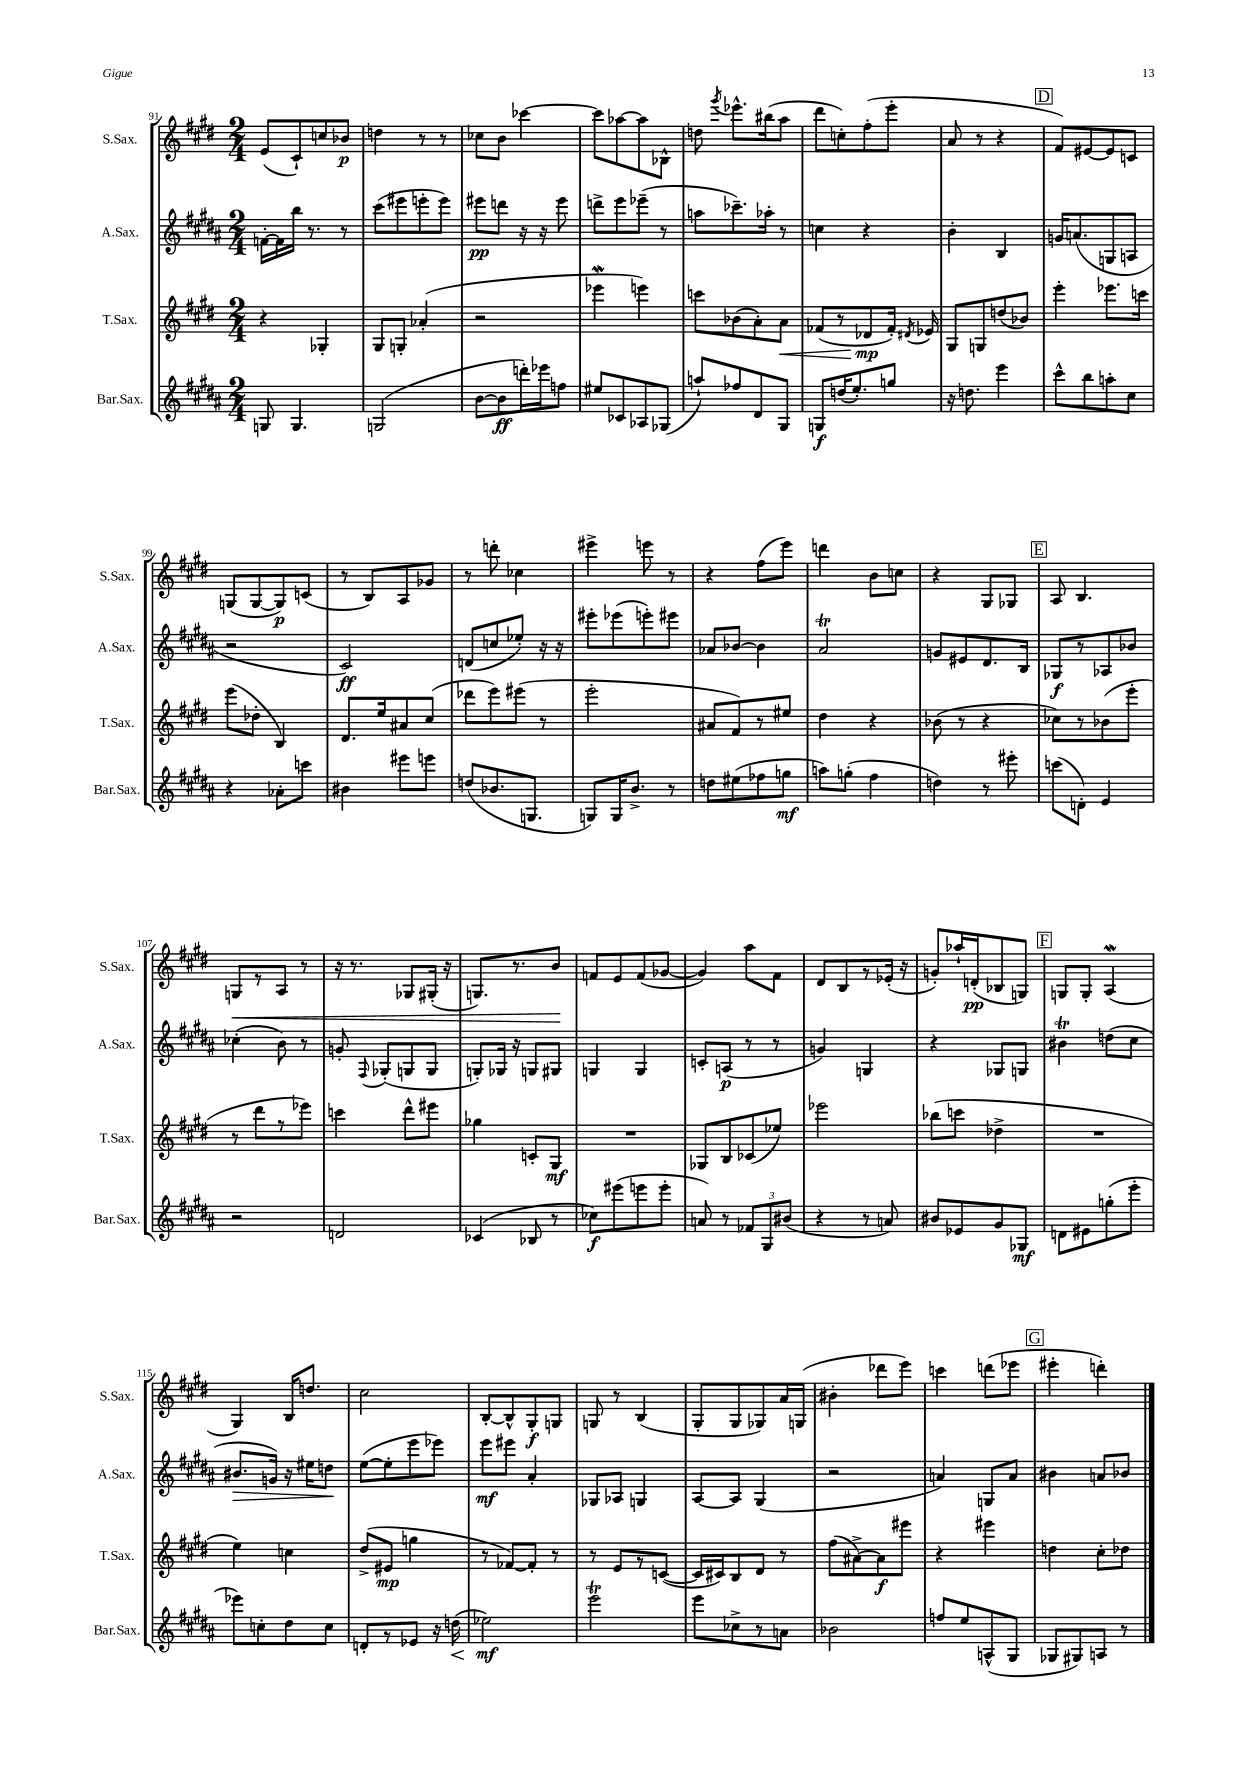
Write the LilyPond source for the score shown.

<<
\new StaffGroup <<
\new Staff = "s0" \with { instrumentName = "S.Sax." shortInstrumentName = "S.Sax." } {
    \clef treble \key e \major \numericTimeSignature \time 2/4
    \autoBeamOff e'8[( cis'8-!) c''8 bes'8]\p |
    d''4 r8 r8 |
    ces''8[ b'8] ces'''4~ |
    ces'''8[ aes''8~ aes''8 bes8]-^ |
    d''8 \acciaccatura { gis'''8 } ees'''8.[-^ bis''16( a''8] |
    dis'''8[ c''8-.) fis''8-.( e'''8]-. |
    a'8 r8 r4 |
    \mark \markup { \box "D" } fis'8[) eis'8~ eis'8 c'8] |
    g8[( g8~ g8\p) c'8]( |
    r8 b8[) a8 ges'8] |
    r8 d'''8-. ces''4 |
    eis'''4-> e'''8 r8 |
    r4 fis''8[( e'''8]) |
    d'''4 b'8[ c''8] |
    r4 gis8[ ges8] |
    \mark \markup { \box "E" } a8 b4. |
    g8[\< r8 a8] r8 |
    r16 r8. ges8[ gis16]-.( r16 |
    g8.[) r8. b'8]\! |
    f'8[ e'8 f'8( ges'8]~ |
    ges'4) a''8[ fis'8] |
    dis'8[ b8 r8 ees'16]-.( r16 |
    g'8[-.) aes''16-! d'16-.\pp( bes8 g8]) |
    \mark \markup { \box "F" } g8[ g8]-. a4\mordent( |
    gis4) b16[ d''8.] |
    cis''2 |
    b8[~-. b8-^ gis8-.\f g8] |
    g8 r8 b4( |
    gis8[-. gis8 ges8) a'16 g16]( |
    bis'4-. des'''8[ e'''8]) |
    c'''4 d'''8[( ees'''8] |
    \mark \markup { \box "G" } eis'''4-. d'''4-.) \bar "|." |
}
\new Staff = "s1" \with { instrumentName = "A.Sax." shortInstrumentName = "A.Sax." } {
    \clef treble \key b \major \numericTimeSignature \time 2/4
    \autoBeamOff f'16[~-. f'16 b''16] r8. r8 |
    cis'''8[( eis'''8 e'''8-. e'''8]) |
    eis'''8[\pp d'''8] r16 r16 eis'''8 |
    d'''8[-> e'''8 ees'''8]--( r8 |
    a''8[ ces'''8.--) aes''16]-. r8 |
    c''4 r4 |
    b'4-. b4 |
    \mark \markup { \box "D" } g'16[ a'8.( g8 a8] |
    r2 |
    cis'2\ff) |
    d'8[( c''8 ees''8]-.) r16 r16 |
    eis'''8[-. ees'''8( e'''8-.) eis'''8] |
    aes'8[ bes'8]~ bes'4 |
    ais'2\trill |
    g'8[ eis'8 dis'8. b16] |
    \mark \markup { \box "E" } ges8[\f r8 aes8 bes'8] |
    ces''4-.( b'8) r8 |
    g'8-. \appoggiatura { fis8 } ges8[-.( g8 g8] |
    g8[-.) ges16] r16 g8[ gis8] |
    g4 g4 |
    c'8[-. a8]\p( r8 r8 |
    g'4) g4 |
    r4 ges8[ g8] |
    \mark \markup { \box "F" } bis'4\trill d''8[( cis''8] |
    bis'8.[\> g'16]) r16 eis''16[ d''8]\! |
    e''8[~( e''8-. e'''8 ees'''8]) |
    e'''8[\mf eis'''8] ais'4-. |
    ges8[ aes8] g4 |
    ais8[~ ais8] gis4( |
    r2 |
    a'4) g8[ a'8] |
    \mark \markup { \box "G" } bis'4 a'8[ bes'8] \bar "|." |
}
\new Staff = "s2" \with { instrumentName = "T.Sax." shortInstrumentName = "T.Sax." } {
    \clef treble \key e \major \numericTimeSignature \time 2/4
    \autoBeamOff r4 ges4-. |
    gis8[ g8]-. aes'4-.( |
    r2 |
    ees'''4\mordent e'''4) |
    c'''8[ bes'8( a'8-.) a'8]\< |
    fes'8[( r8 des'8\mp\! fes'16]-.) \acciaccatura { dis'8 } ees'16 |
    gis8[ g8 d''8( bes'8]) |
    \mark \markup { \box "D" } e'''4-. ees'''8.[ c'''16] |
    e'''8[( des''8]-. b4) |
    dis'8.[ e''16 ais'8 cis''8]( |
    des'''8[ e'''8) eis'''8]( r8 |
    e'''2-. |
    ais'8[ fis'8) r8 eis''8] |
    dis''4 r4 |
    bes'8( r8 r4 |
    \mark \markup { \box "E" } ces''8[) r8 bes'8( e'''8]-. |
    r8 dis'''8[ r8 ees'''8]) |
    c'''4 dis'''8[-^ eis'''8] |
    ges''4 c'8[-. gis8]\mf |
    R2 |
    ges8[ b8 ces'8( ees''8]) |
    ees'''2 |
    bes''8[( c'''8] des''4-> |
    \mark \markup { \box "F" } R2 |
    e''4) c''4 |
    dis''8[->( eis'8]\mp g''4 |
    r8 fes'8[~) fes'8]-. r8 |
    r8 e'8[ r8 c'8]~( |
    c'16[ cis'16) b8 dis'8] r8 |
    fis''8[( ais'8~->) ais'8\f eis'''8] |
    r4 eis'''4 |
    \mark \markup { \box "G" } d''4 cis''8[-. des''8] \bar "|." |
}
\new Staff = "s3" \with { instrumentName = "Bar.Sax." shortInstrumentName = "Bar.Sax." } {
    \clef treble \key b \major \numericTimeSignature \time 2/4
    \autoBeamOff g8 g4. |
    g2( |
    b'8[~ b'8\ff d'''16-.) ees'''16 f''8] |
    eis''8[ ces'8 aes8 ges8]( |
    a''8[-!) fes''8 dis'8 gis8] |
    g8[\f d''16( e''8.-.) g''8] |
    r16 d''8. e'''4 |
    \mark \markup { \box "D" } cis'''8[-^ b''8 a''8-. cis''8] |
    r4 aes'8[-. c'''8] |
    bis'4 eis'''8[ e'''8] |
    d''8[( bes'8. g8.] |
    g8[) g16 b'8.]-> r8 |
    d''8[ eis''8( fes''8 g''8]\mf |
    a''8[) g''8]-.( fis''4 |
    d''4) r8 eis'''8-. |
    \mark \markup { \box "E" } c'''8[( d'8]-.) e'4 |
    r2 |
    d'2 |
    ces'4( bes8 r8 |
    ces''8[\f) eis'''8( e'''8 e'''8]-. |
    a'8) r8 \tuplet 3/2 { fes'8[ gis8 bis'8]( } |
    r4 r8 a'8) |
    bis'8[ ees'8 gis'8 ges8]\mf |
    \mark \markup { \box "F" } d'8[ eis'8 g''8-.( e'''8]-. |
    ees'''8[) c''8-. dis''8 c''8] |
    d'8[-. r8 ees'8] r16 d''16\<( |
    ees''2\mf\!) |
    e'''2\trill |
    e'''8[ ces''8-> r8 a'8] |
    bes'2 |
    f''8[ e''8 a8-^( gis8] |
    \mark \markup { \box "G" } ges8[ gis8) a8] r8 \bar "|." |
}
>>
>>
\layout { \context { \Score currentBarNumber = #91 } }
